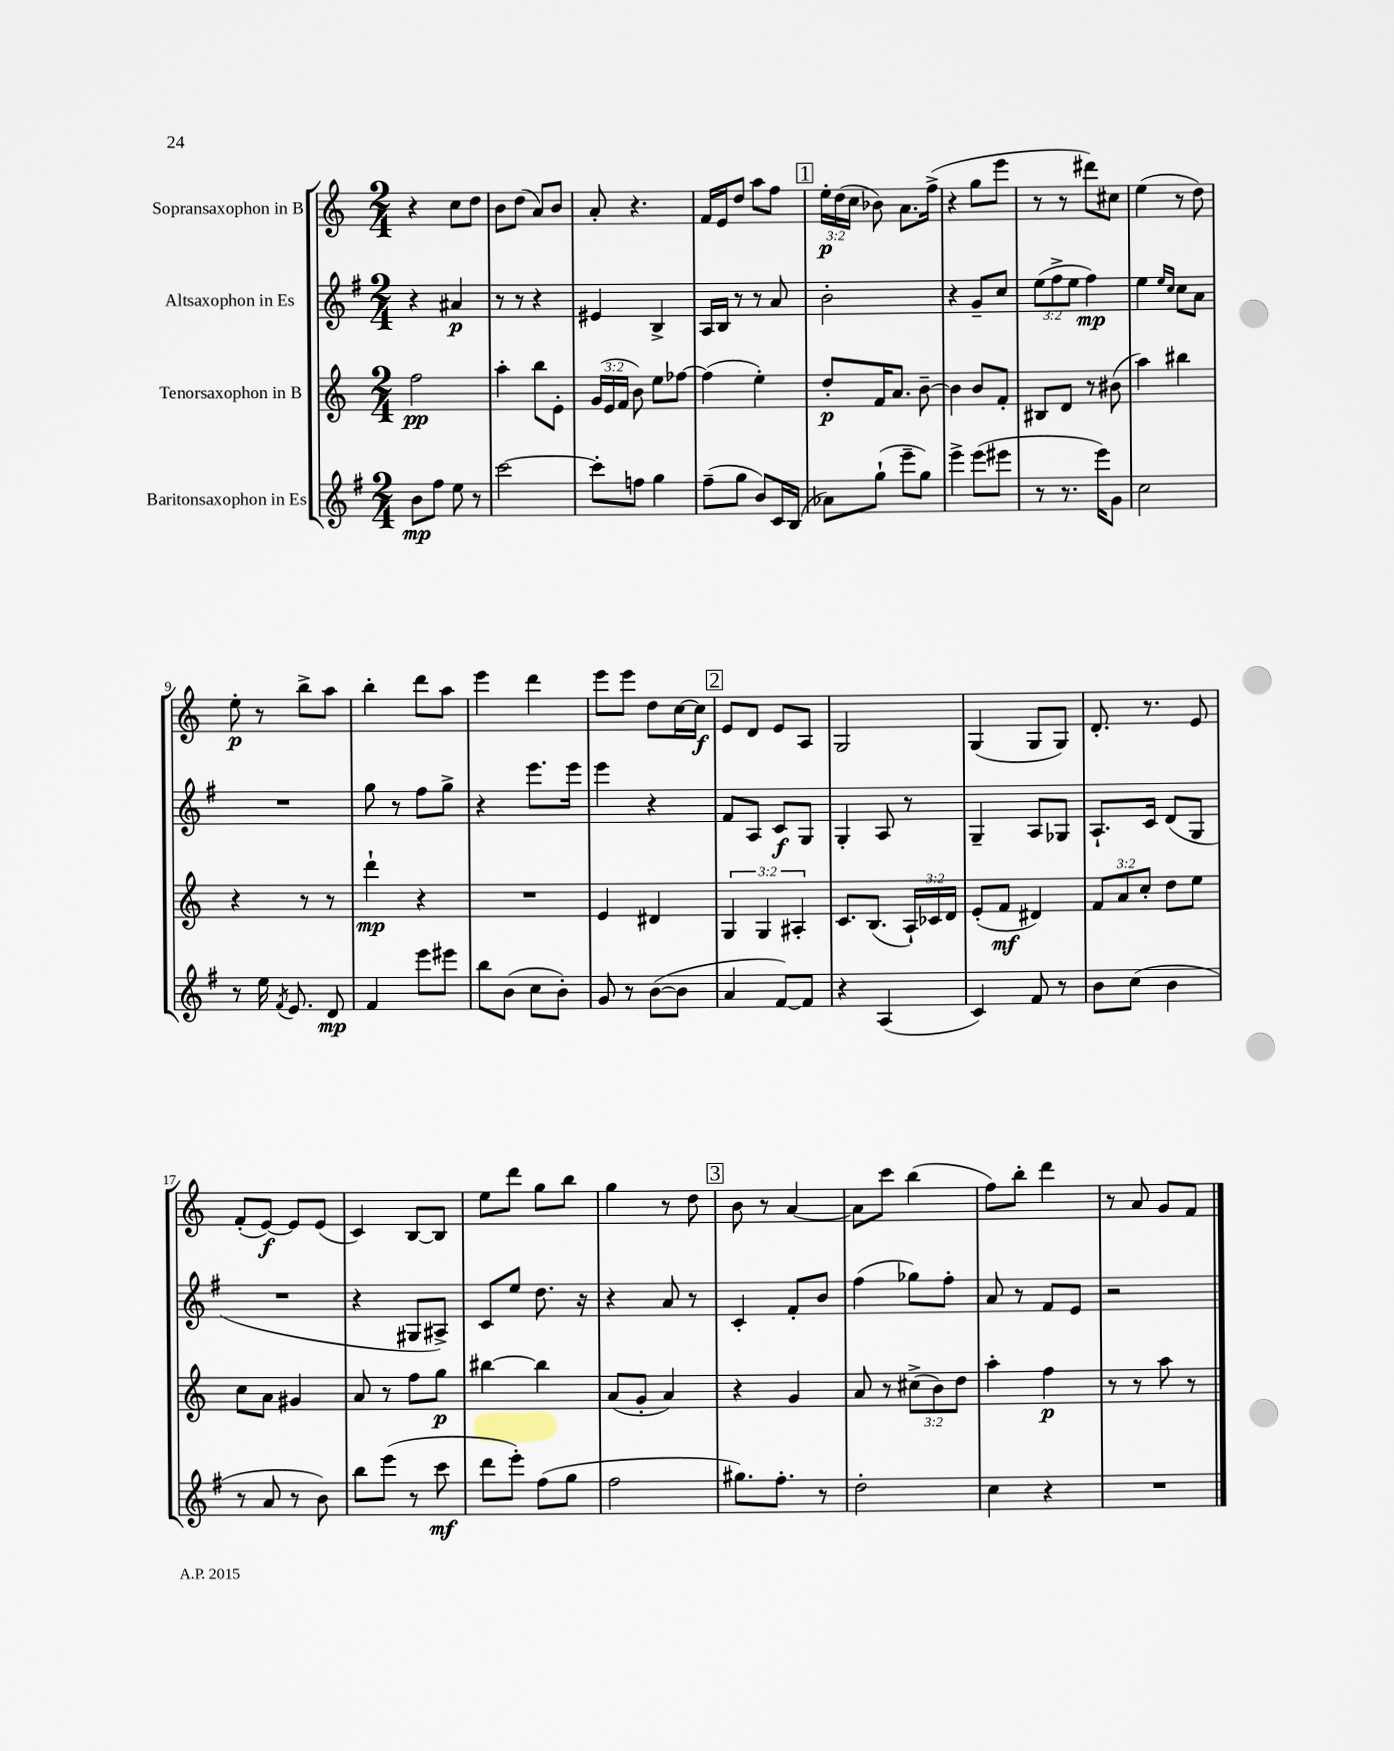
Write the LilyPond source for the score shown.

<<
\new StaffGroup <<
\new Staff = "s0" \with { instrumentName = "Sopransaxophon in B" } {
    \clef treble \key c \major \numericTimeSignature \time 2/4 \override Staff.TupletNumber.text = #tuplet-number::calc-fraction-text
    \autoBeamOff r4 c''8[ d''8] |
    b'8[ d''8]( a'8[) b'8] |
    a'8-. r4. |
    f'16[ e'16 d''8] a''8[ f''8] |
    \mark \markup { \box "1" } \tuplet 3/2 { e''16[-.\p d''16( c''16] } bes'8) a'8.[ f''16]->( |
    r4 g''8[ e'''8] |
    r8 r8 dis'''8[) cis''8] |
    e''4( r8 d''8) |
    e''8-.\p r8 b''8[-> a''8] |
    b''4-. d'''8[ a''8] |
    e'''4 d'''4 |
    e'''8[ e'''8] d''8[ c''16~ c''16]\f |
    \mark \markup { \box "2" } e'8[ d'8] e'8[ a8] |
    g2 |
    g4( g8[ g8]) |
    d'8.-. r8. e'8 |
    f'8[-.( e'8]~\f) e'8[ e'8]( |
    c'4) b8[~ b8] |
    e''8[ d'''8] g''8[ b''8] |
    g''4 r8 d''8 |
    \mark \markup { \box "3" } b'8 r8 a'4~ |
    a'8[ c'''8] b''4( |
    f''8[) b''8]-. d'''4 |
    r8 a'8 g'8[ f'8] \bar "|." |
}
\new Staff = "s1" \with { instrumentName = "Altsaxophon in Es" } {
    \clef treble \key g \major \numericTimeSignature \time 2/4 \override Staff.TupletNumber.text = #tuplet-number::calc-fraction-text
    \autoBeamOff r4 ais'4\p |
    r8 r8 r4 |
    eis'4 b4-> |
    a16[ b16] r8 r8 a'8 |
    \mark \markup { \box "1" } b'2-. |
    r4 g'8[-- c''8] |
    \tuplet 3/2 { e''8[( fis''8-> e''8] } fis''4\mp) |
    e''4 \grace { e''16[ c''16] } c''8[ a'8] |
    R2 |
    g''8 r8 fis''8[ g''8]-> |
    r4 e'''8.[ e'''16] |
    e'''4 r4 |
    \mark \markup { \box "2" } fis'8[ a8] c'8[\f g8] |
    g4-. a8 r8 |
    g4-- a8[ ges8] |
    a8.[-! c'16] d'8[( g8] |
    R2 |
    r4 gis8[ ais8]->) |
    c'8[ e''8] d''8. r16 |
    r4 a'8 r8 |
    \mark \markup { \box "3" } c'4-. fis'8[-. b'8] |
    fis''4( ges''8[) fis''8]-. |
    a'8 r8 fis'8[ e'8] |
    r2 \bar "|." |
}
\new Staff = "s2" \with { instrumentName = "Tenorsaxophon in B" } {
    \clef treble \key c \major \numericTimeSignature \time 2/4 \override Staff.TupletNumber.text = #tuplet-number::calc-fraction-text
    \autoBeamOff f''2\pp |
    a''4-. b''8[ e'8]-. |
    \tuplet 3/2 { g'16[( e'16 f'16] } b'8) e''8[ fes''8]~ |
    fes''4( e''4-.) |
    \mark \markup { \box "1" } d''8[-.\p f'16 a'8.] b'8~-- |
    b'4 b'8[ f'8]-. |
    bis8[ d'8] r8 bis'8( |
    a''4) bis''4 |
    r4 r8 r8 |
    d'''4-!\mp r4 |
    R2 |
    e'4 dis'4 |
    \mark \markup { \box "2" } \tuplet 3/2 { g4 g4 ais4-. } |
    c'8.[ b8.]( \tuplet 3/2 { a16[-!) ces'16 d'16] } |
    e'8[-.( f'8]\mf dis'4) |
    \tuplet 3/2 { f'8[ a'8 c''8]-. } d''8[ e''8] |
    c''8[ a'8] gis'4 |
    a'8 r8 f''8[ g''8]\p |
    bis''4~ bis''4 |
    a'8[( g'8]-. a'4) |
    \mark \markup { \box "3" } r4 g'4 |
    a'8 r8 \tuplet 3/2 { cis''8[->( b'8) d''8] } |
    a''4-. f''4\p |
    r8 r8 a''8 r8 \bar "|." |
}
\new Staff = "s3" \with { instrumentName = "Baritonsaxophon in Es" } {
    \clef treble \key g \major \numericTimeSignature \time 2/4
    \autoBeamOff b'8[\mp fis''8] e''8 r8 |
    c'''2~ |
    c'''8[-. f''8] g''4 |
    fis''8[--( g''8] b'8[) c'16 b16]( |
    \mark \markup { \box "1" } aes'8[) g''8]-!( e'''8[-- g''8]) |
    e'''4-> e'''8[( eis'''8] |
    r8 r8. e'''16[) g'8] |
    c''2 |
    r8 e''16 \acciaccatura { fis'8 } e'8. d'8\mp |
    fis'4 e'''8[ eis'''8] |
    b''8[ b'8]( c''8[ b'8]-.) |
    g'8 r8 b'8[~( b'8] |
    \mark \markup { \box "2" } a'4 fis'8[~) fis'8] |
    r4 a4( |
    c'4) fis'8 r8 |
    b'8[ c''8]( b'4 |
    r8 a'8 r8 b'8) |
    b''8[ e'''8]( r8 c'''8\mf |
    d'''8[ e'''8]-.) fis''8[( g''8] |
    fis''2 |
    \mark \markup { \box "3" } gis''8.[) fis''8.]-. r8 |
    d''2-. |
    c''4 r4 |
    R2 \bar "|." |
}
>>
>>
